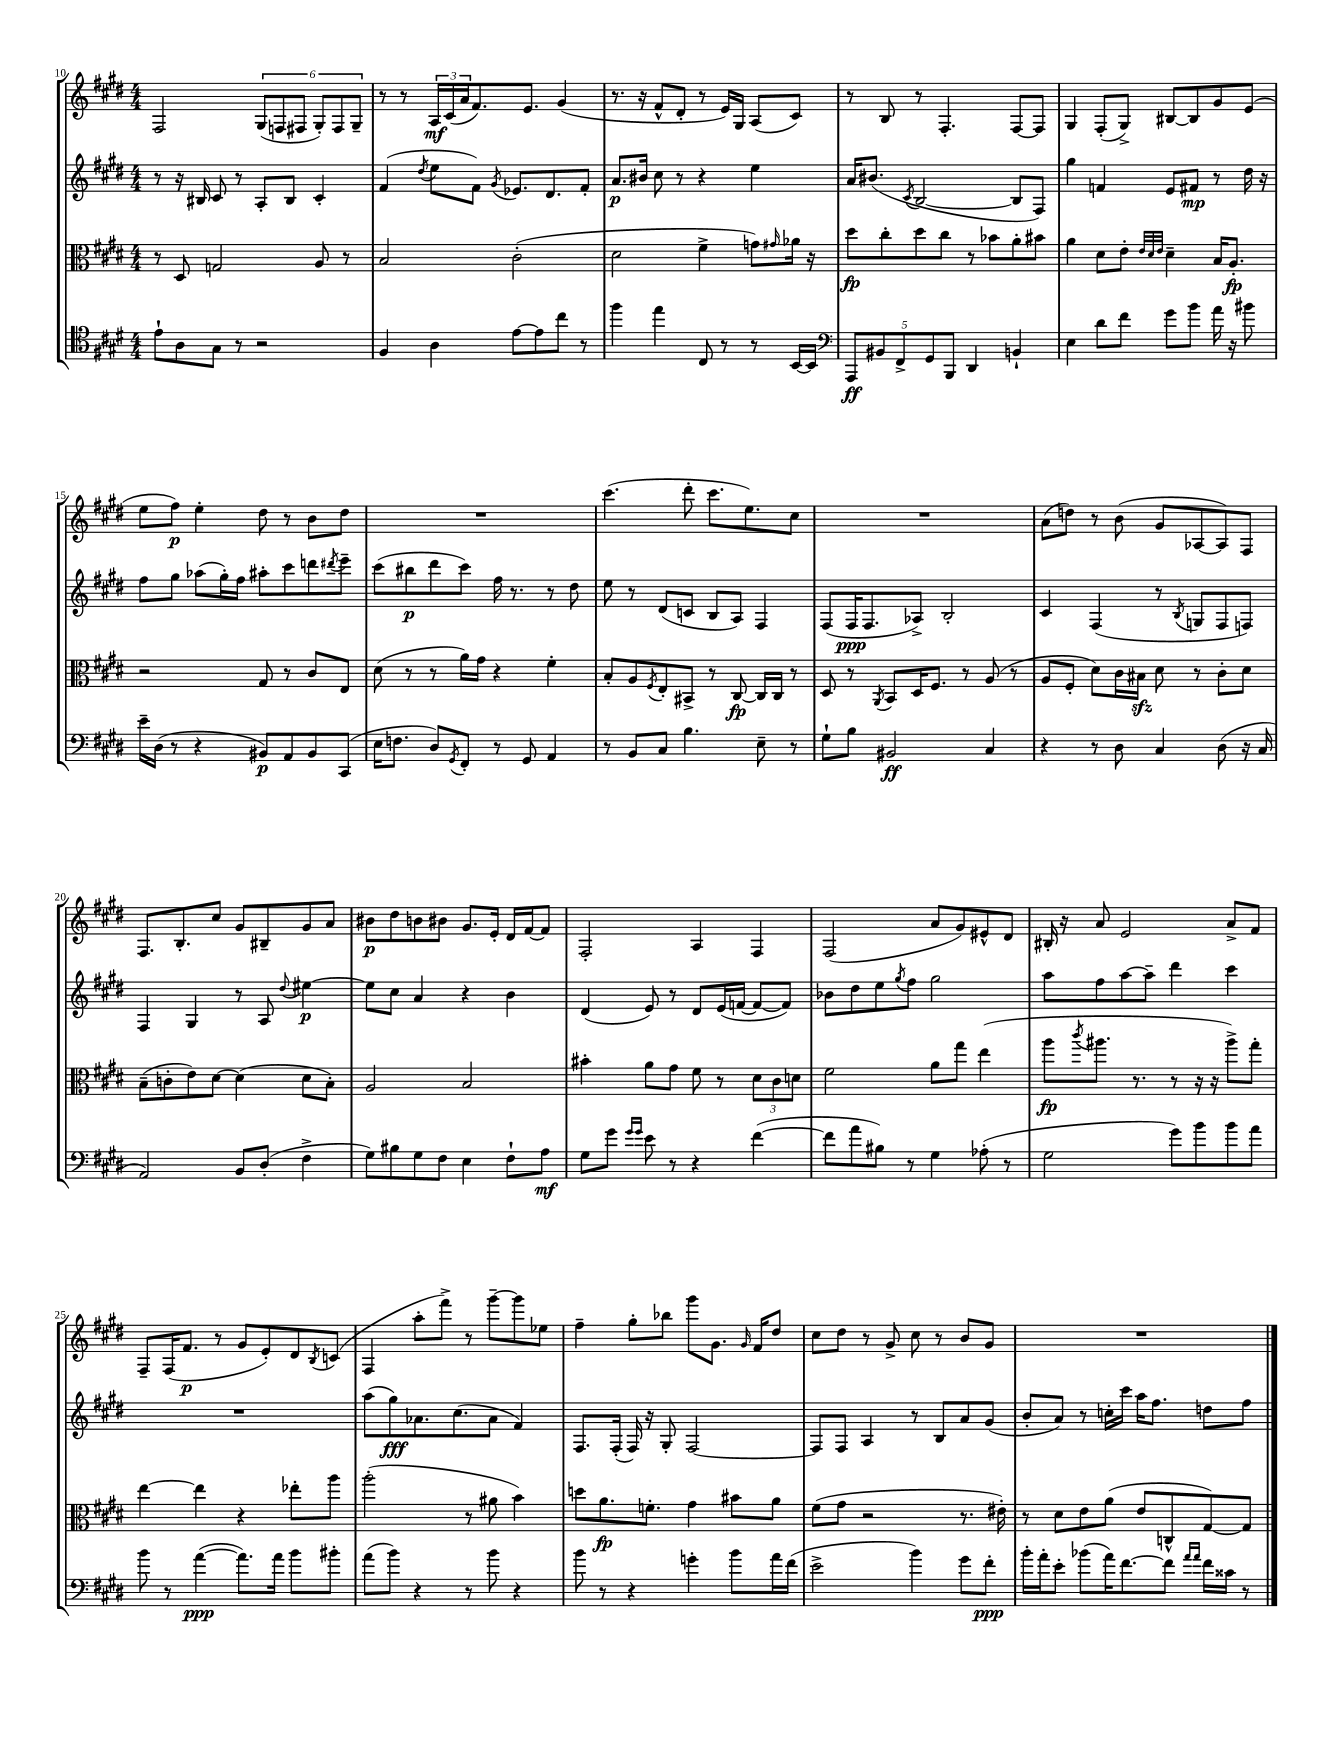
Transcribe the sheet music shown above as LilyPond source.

<<
\new StaffGroup <<
\new Staff = "s0" {
    \clef treble \key e \major \numericTimeSignature \time 4/4
    fis2 \tuplet 6/4 { gis8( f8 fis8 gis8-.) fis8 gis8-- } |
    r8 r8 \tuplet 3/2 { a16\mf cis'16( a'16 } fis'8.) e'8. gis'4( |
    r8. r16 fis'8-^ dis'8-. r8 e'16) gis16 a8( cis'8) |
    r8 b8 r8 fis4.-. fis8~ fis8 |
    gis4 fis8-.( gis8->) bis8~ bis8 gis'8 e'8( |
    e''8 fis''8\p) e''4-. dis''8 r8 b'8 dis''8 |
    R1 |
    cis'''4.( dis'''8-. cis'''8. e''8.) cis''8 |
    R1 |
    a'8( d''8) r8 b'8( gis'8 aes8~ aes8) fis8 |
    fis8. b8.-. cis''8 gis'8 bis8-- gis'8 a'8 |
    bis'8\p dis''8 b'8 bis'8 gis'8. e'16-. dis'16 fis'16~ fis'8 |
    fis2-. a4 fis4 |
    fis2( a'8 gis'8) eis'8-^ dis'8 |
    bis16-. r16 a'8 e'2 a'8-> fis'8 |
    fis8-- fis16( fis'8.\p r8 gis'8 e'8-.) dis'8 \acciaccatura { b8 } c'8( |
    fis4 a''8-. fis'''8->) r8 gis'''8~-- gis'''8 ees''8 |
    fis''4-- gis''8-. bes''8 gis'''8 gis'8. \grace { gis'16 } fis'16 dis''8 |
    cis''8 dis''8 r8 gis'8-> cis''8 r8 b'8 gis'8 |
    R1 \bar "|." |
}
\new Staff = "s1" {
    \clef treble \key e \major \numericTimeSignature \time 4/4
    r8 r16 bis16 cis'8 r8 a8-. bis8 cis'4-. |
    fis'4( \acciaccatura { dis''8 } e''8 fis'8) \acciaccatura { gis'8 } ees'8. dis'8. fis'8-. |
    a'8.\p bis'16 cis''8 r8 r4 e''4 |
    a'16 bis'8.( \acciaccatura { cis'8 } b2~ b8 fis8) |
    gis''4 f'4 e'8 fis'8\mp r8 dis''16 r16 |
    fis''8 gis''8 aes''8( gis''16-.) fis''16 ais''8-. cis'''8 d'''8 \acciaccatura { dis'''8 } e'''8-- |
    cis'''8( bis''8\p dis'''8 cis'''8) fis''16 r8. r8 dis''8 |
    e''8 r8 dis'8( c'8 b8 a8) fis4 |
    fis8( fis16\ppp fis8. aes8->) b2-. |
    cis'4 fis4( r8 \acciaccatura { b8 } g8 fis8 f8) |
    fis4 gis4 r8 a8 \appoggiatura { dis''8 } eis''4~\p |
    eis''8 cis''8 a'4 r4 b'4 |
    dis'4( e'8) r8 dis'8 e'16( f'16~ f'8~ f'8) |
    bes'8 dis''8 e''8 \acciaccatura { gis''8 } fis''8 gis''2 |
    a''8 fis''8 a''8~ a''8-- dis'''4 cis'''4 |
    R1 |
    a''8( gis''8\fff) aes'8. cis''8.( aes'8 fis'4) |
    fis8. fis16-.( fis16) r16 gis8-. fis2~ |
    fis8 fis8 a4 r8 b8 a'8 gis'8( |
    b'8-. a'8) r8 c''16-. cis'''16 a''16 fis''8. d''8 fis''8 \bar "|." |
}
\new Staff = "s2" {
    \clef alto \key e \major \numericTimeSignature \time 4/4
    r8 dis8 g2 a8 r8 |
    b2 cis'2-.( |
    dis'2 fis'4-> g'8) \grace { gis'16 } aes'16 r16 |
    dis''8\fp cis''8-. dis''8 cis''8 r8 bes'8 a'8-. bis'8 |
    a'4 dis'8 e'8-. \grace { e'32 dis'32 e'32 } dis'4-- b16 a8.-.\fp |
    r2 gis8 r8 cis'8 e8 |
    dis'8( r8 r8 a'16) gis'16 r4 fis'4-. |
    b8-. a8 \acciaccatura { fis8 } e8-. bis,8-> r8 cis8~\fp cis16 cis16 r8 |
    dis8 r8 \acciaccatura { a,8 } b,8 dis16 fis8. r8 a8( r8 |
    a8 fis8-. dis'8) cis'16 bis16\sfz dis'8 r8 cis'8-. dis'8 |
    b8--( c'8-. e'8) dis'8~ dis'4( dis'8 b8-.) |
    a2 b2 |
    bis'4-. a'8 gis'8 fis'8 r8 \tuplet 3/2 { dis'8 cis'8 d'8 } |
    fis'2 a'8 gis''8 e''4( |
    a''8\fp \acciaccatura { cis'''8 } ais''8. r8. r8 r16 r16 ais''8->) gis''8-. |
    e''4~ e''4 r4 ees''8-. a''8 |
    a''2-.( r8 ais'8 b'4) |
    d''8 a'8.\fp f'8.-. gis'4 bis'8 a'8 |
    fis'8( gis'8 r2 r8. eis'16-.) |
    r8 dis'8 e'8 a'8( e'8 c8-^ gis8~) gis8 \bar "|." |
}
\new Staff = "s3" {
    \clef tenor \key e \major \numericTimeSignature \time 4/4
    e'8-! a8 gis8 r8 r2 |
    fis4 a4 e'8~ e'8 cis''8 r8 |
    fis''4 e''4 cis8 r8 r8 b,16~ b,16 |
    \clef bass \tuplet 5/4 { a,,8\ff bis,8 fis,8-> gis,8 b,,8 } dis,4 b,4-! |
    e4 dis'8 fis'8 gis'8 b'8 a'16 r16 bis'8 |
    e'16-- dis16( r8 r4 bis,8\p) a,8 bis,8 cis,8( |
    e16 f8. dis8) \acciaccatura { gis,8 } fis,8-. r8 gis,8 a,4 |
    r8 b,8 cis8 b4. e8-- r8 |
    gis8-! b8 bis,2\ff cis4 |
    r4 r8 dis8 cis4 dis8( r16 cis16 |
    a,2) b,8 dis8-.( fis4-> |
    gis8) bis8 gis8 fis8 e4 fis8-! a8\mf |
    gis8 gis'8 \grace { gis'16 gis'16 } e'8 r8 r4 fis'4~( |
    fis'8 a'8 bis8) r8 gis4 aes8-.( r8 |
    gis2 gis'8) b'8 b'8 a'8 |
    b'8 r8 a'4~\ppp( a'8.) a'16 b'8 bis'8-. |
    a'8( b'8) r4 r8 b'8 r4 |
    b'8 r8 r4 g'4-. b'8 a'16 fis'16( |
    e'2-> b'4) gis'8 fis'8-.\ppp |
    b'16-. a'16-. e'8-. bes'8( a'16) fis'8.~ fis'8 \grace { a'16 a'16 } fis'16 cisis'16 r8 \bar "|." |
}
>>
>>
\layout { \context { \Score currentBarNumber = #10 } }
